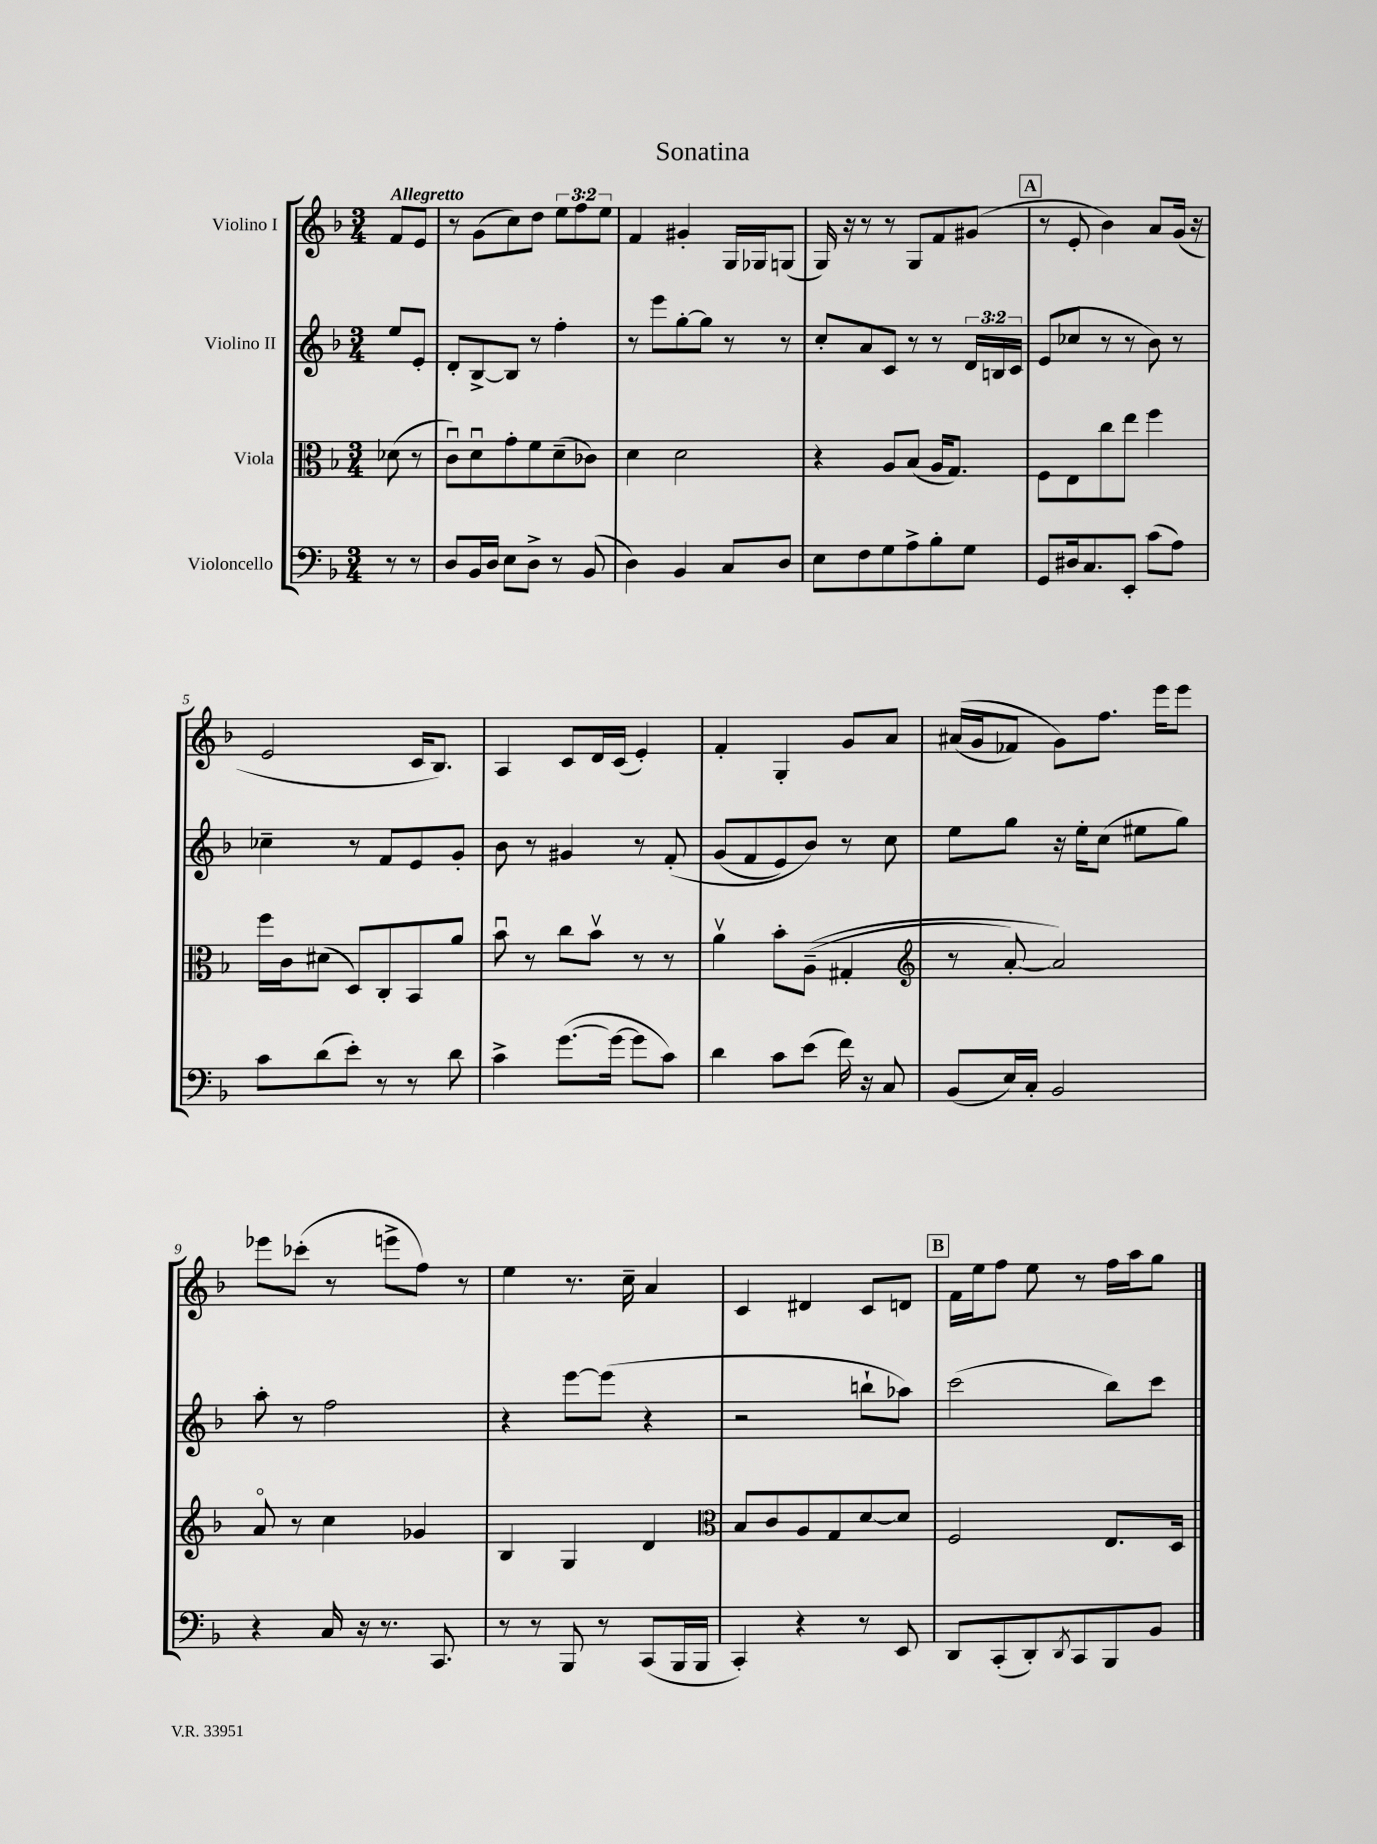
\header { title = "Sonatina" }
<<
\new StaffGroup <<
\new Staff = "s0" \with { instrumentName = "Violino I" } {
    \clef treble \key f \major \numericTimeSignature \time 3/4 \override Staff.TupletNumber.text = #tuplet-number::calc-fraction-text \partial 4 \tempo "Allegretto"
    f'8 e'8 |
    r8 g'8( c''8) d''8 \tuplet 3/2 { e''8 f''8 e''8 } |
    f'4 gis'4-. g16 ges16 g8( |
    g16) r16 r8 r8 g8 f'8 gis'8( |
    \mark \markup { \box "A" } r8 e'8-. bes'4) a'8 g'16( r16 |
    e'2 c'16 bes8.) |
    a4 c'8 d'16 c'16( e'4-.) |
    f'4-. g4-. g'8 a'8 |
    ais'16(\( g'16 fes'8) g'8\) f''8. e'''16 e'''8 |
    ees'''8 ces'''8-.( r8 e'''8-> f''8) r8 |
    e''4 r8. c''16-- a'4 |
    c'4 dis'4 c'8 d'8 |
    \mark \markup { \box "B" } f'16 e''16 f''8 e''8 r8 f''16 a''16 g''8 \bar "|." |
}
\new Staff = "s1" \with { instrumentName = "Violino II" } {
    \clef treble \key f \major \numericTimeSignature \time 3/4 \override Staff.TupletNumber.text = #tuplet-number::calc-fraction-text \partial 4
    e''8 e'8-. |
    d'8-. bes8~-> bes8 r8 f''4-. |
    r8 e'''8 g''8~-. g''8 r8 r8 |
    c''8-. a'8 c'8 r8 r8 \tuplet 3/2 { d'16 b16 c'16 } |
    \mark \markup { \box "A" } e'8( ces''8 r8 r8 bes'8) r8 |
    ces''4-- r8 f'8 e'8 g'8-. |
    bes'8 r8 gis'4 r8 f'8-.\( |
    g'8( f'8 e'8) bes'8\) r8 c''8 |
    e''8 g''8 r16 e''16-. c''8( eis''8 g''8) |
    a''8-. r8 f''2 |
    r4 e'''8~ e'''8( r4 |
    r2 b''8-! aes''8) |
    \mark \markup { \box "B" } c'''2( bes''8) c'''8 \bar "|." |
}
\new Staff = "s2" \with { instrumentName = "Viola" } {
    \clef alto \key f \major \numericTimeSignature \time 3/4 \partial 4
    des'8( r8 |
    c'8\downbow) d'8\downbow g'8-. f'8 d'8--( ces'8) |
    d'4 d'2 |
    r4 a8 bes8( a16 g8.) |
    \mark \markup { \box "A" } f8 e8 c''8 e''8 f''4 |
    f''16 c'16 dis'8( d8) c8-. bes,8 a'8 |
    bes'8\downbow r8 c''8 bes'8\upbow r8 r8 |
    a'4\upbow bes'8-. a8--(\( gis4-. |
    \clef treble r8 a'8~-.) a'2\) |
    a'8\flageolet r8 c''4 ges'4 |
    bes4 g4 d'4 |
    \clef alto bes8 c'8 a8 g8 d'8~ d'8 |
    \mark \markup { \box "B" } f2 e8. d16 \bar "|." |
}
\new Staff = "s3" \with { instrumentName = "Violoncello" } {
    \clef bass \key f \major \numericTimeSignature \time 3/4 \partial 4
    r8 r8 |
    d8 bes,16 d16 e8 d8-> r8 bes,8( |
    d4) bes,4 c8 d8 |
    e8 f8 g8 a8-> bes8-. g8 |
    \mark \markup { \box "A" } g,8 dis16 c8. e,8-. c'8( a8) |
    c'8 d'8( e'8-.) r8 r8 d'8 |
    c'4-> g'8.~( g'16~ g'8 c'8) |
    d'4 c'8 e'8( f'16) r16 c8 |
    bes,8( e16) c16-. bes,2 |
    r4 c16 r16 r8. c,8. |
    r8 r8 bes,,8 r8 c,8( bes,,16 bes,,16 |
    c,4-.) r4 r8 e,8 |
    \mark \markup { \box "B" } d,8 c,8-.( d,8-.) \acciaccatura { d,8 } c,8 bes,,8 bes,8 \bar "|." |
}
>>
>>
